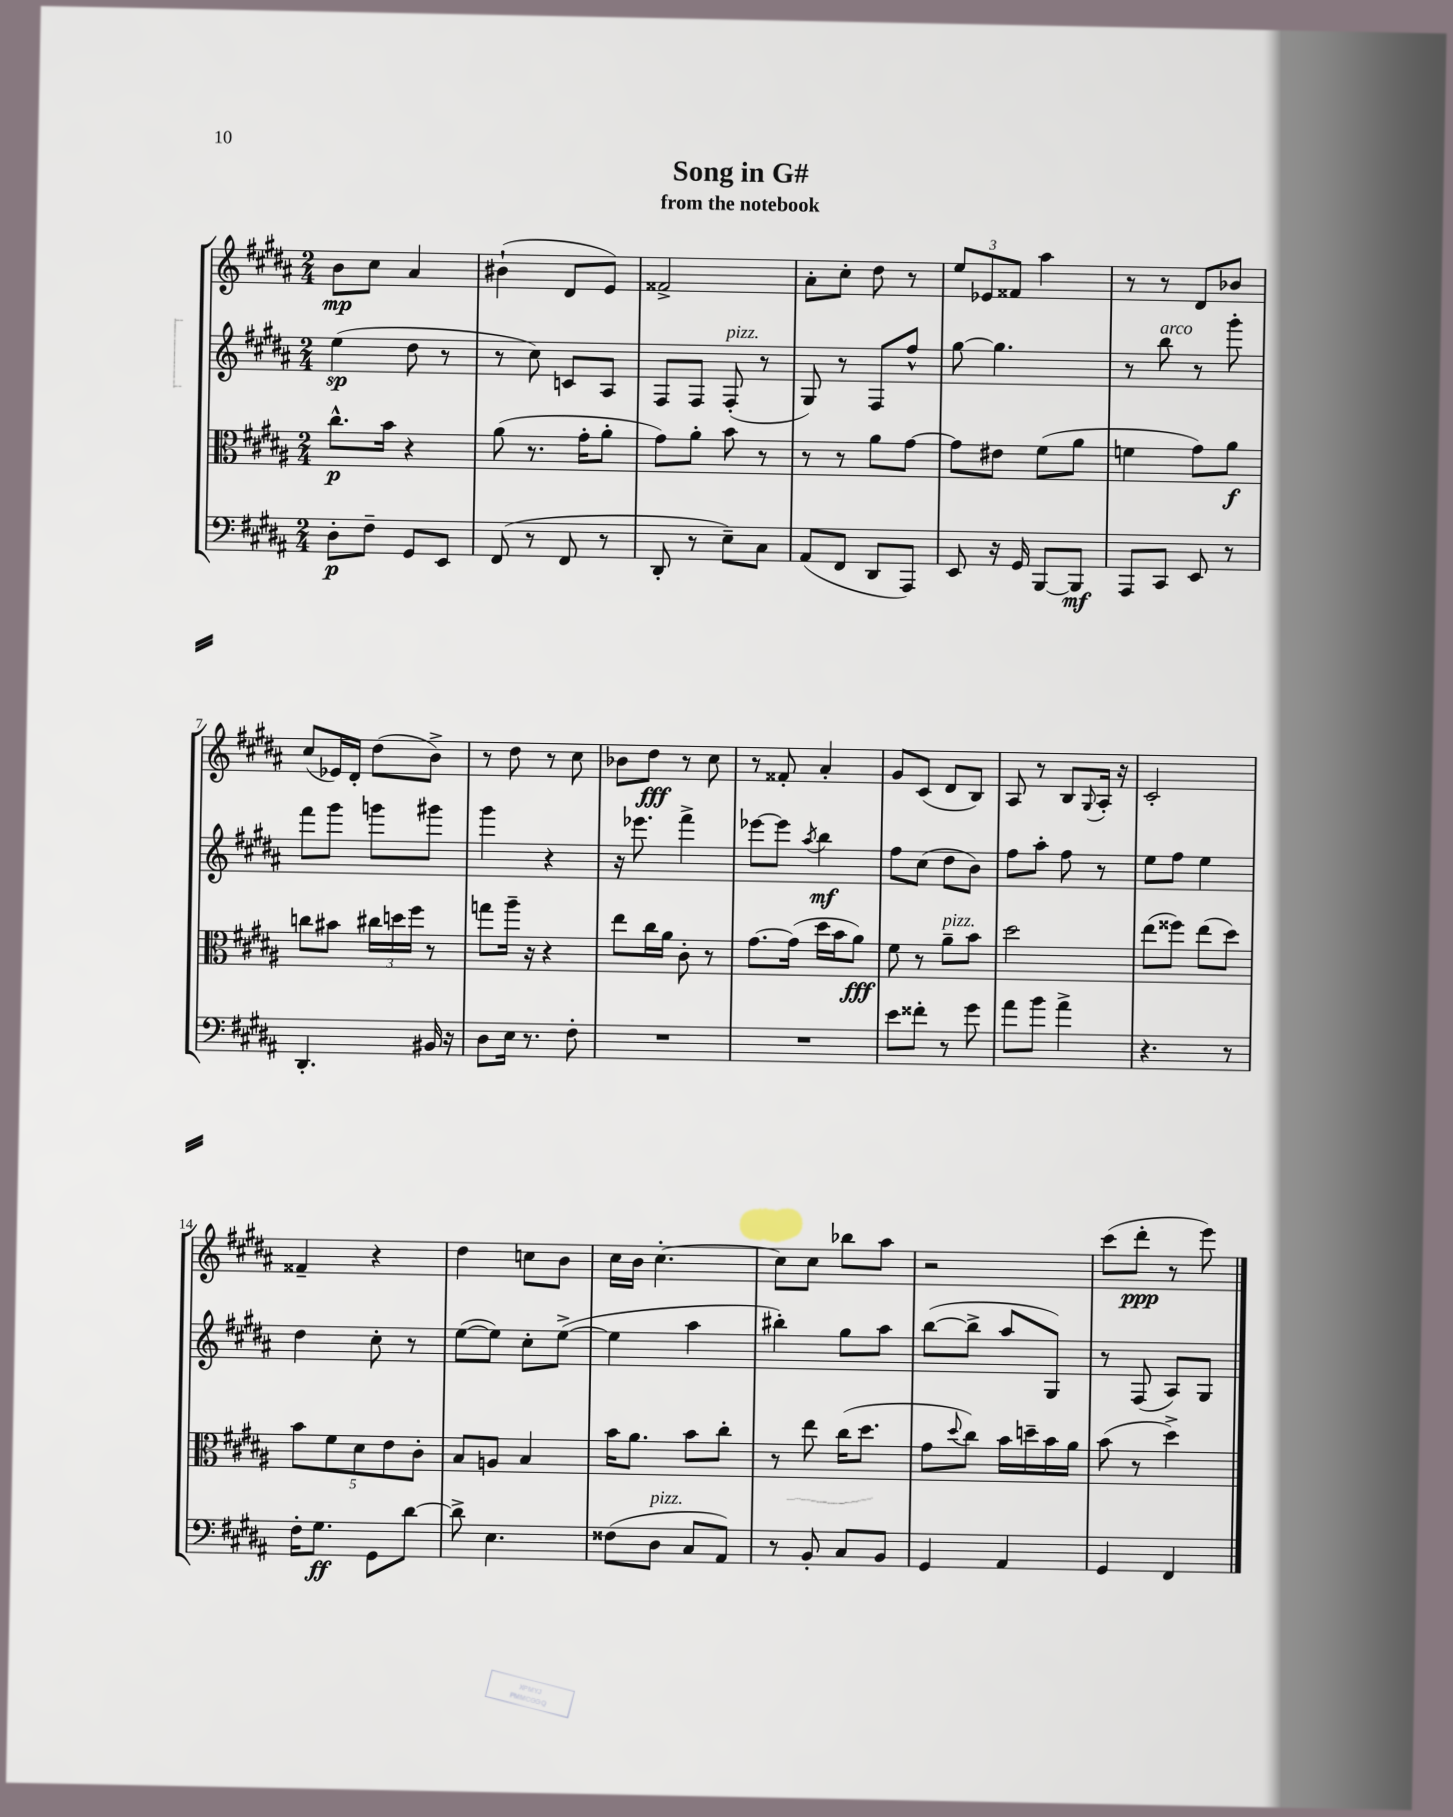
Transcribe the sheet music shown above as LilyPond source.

\header { title = "Song in G#" subtitle = "from the notebook" }
<<
\new StaffGroup <<
\new Staff = "s0" {
    \clef treble \key b \major \numericTimeSignature \time 2/4
    b'8\mp cis''8 ais'4 |
    bis'4-!( dis'8 e'8) |
    fisis'2-> |
    ais'8-. cis''8-. dis''8 r8 |
    \tuplet 3/2 { e''8 ees'8 fisis'8 } ais''4 |
    r8 r8 dis'8 bes'8 |
    cis''8( ees'16) dis'16-. dis''8( b'8->) |
    r8 dis''8 r8 cis''8 |
    bes'8 dis''8\fff r8 cis''8 |
    r8 fisis'8-. ais'4-. |
    gis'8 cis'8( dis'8 b8) |
    ais8 r8 b8 \appoggiatura { gis8 } ais16-. r16 |
    cis'2-. |
    fisis'4-- r4 |
    dis''4 c''8 b'8 |
    cis''16 b'16 cis''4.~-. |
    cis''8 cis''8 bes''8 ais''8 |
    r2 |
    cis'''8( dis'''8-.\ppp r8 e'''8) \bar "|." |
}
\new Staff = "s1" {
    \clef treble \key b \major \numericTimeSignature \time 2/4
    e''4\sp( dis''8 r8 |
    r8 cis''8) c'8 ais8 |
    fis8 fis8 fis8-.^\markup { \italic "pizz." }( r8 |
    gis8) r8 fis8 fis''8-^ |
    gis''8~ gis''4. |
    r8 b''8^\markup { \italic "arco" } r8 gis'''8-. |
    fis'''8 gis'''8 g'''8 gis'''8 |
    gis'''4 r4 |
    r16 ees'''8. fis'''4-> |
    ees'''8~ ees'''8 \acciaccatura { ais''8 } b''4\mf |
    fis''8 cis''8( dis''8 b'8) |
    fis''8 ais''8-. fis''8 r8 |
    e''8 fis''8 e''4 |
    dis''4 cis''8-. r8 |
    e''8~( e''8) cis''8-. e''8~->( |
    e''4 ais''4 |
    bis''4-.) gis''8 ais''8 |
    b''8~( b''8-> ais''8 gis8) |
    r8 fis8( ais8) gis8 \bar "|." |
}
\new Staff = "s2" {
    \clef alto \key b \major \numericTimeSignature \time 2/4
    cis''8.-^\p b'16 r4 |
    ais'8( r8. gis'16-. ais'8-. |
    gis'8) ais'8-. b'8 r8 |
    r8 r8 ais'8 gis'8~ |
    gis'8 eis'8 fis'8( ais'8 |
    f'4 gis'8) ais'8\f |
    c''8 bis'8 \tuplet 3/2 { cis''16 d''16 fis''16 } r8 |
    g''8 ais''16-- r16 r4 |
    e''8 cis''16 ais'16 cis'8-. r8 |
    gis'8.~ gis'16( dis''16 b'16 ais'8\fff) |
    fis'8 r8 ais'8--^\markup { \italic "pizz." } b'8 |
    dis''2 |
    e''8( fisis''8) e''8( dis''8) |
    \tuplet 5/4 { b'8 fis'8 dis'8 e'8 cis'8-. } |
    b8 a8 b4 |
    b'16 ais'8. b'8 cis''8-. |
    r8 e''8 cis''16( dis''8. |
    gis'8 \appoggiatura { dis''8 } cis''8) b'16 d''16-- b'16 ais'16 |
    b'8( r8 dis''4->) \bar "|." |
}
\new Staff = "s3" {
    \clef bass \key b \major \numericTimeSignature \time 2/4
    dis8-.\p fis8-- gis,8 e,8 |
    fis,8( r8 fis,8 r8 |
    dis,8-. r8 e8--) cis8 |
    ais,8( fis,8 dis,8 ais,,8) |
    e,8 r16 gis,16 b,,8~ b,,8\mf |
    ais,,8 cis,8 e,8 r8 |
    dis,4.-. bis,16 r16 |
    dis8 e16 r8. fis8-. |
    R2 |
    R2 |
    e'8 fisis'8-. r8 gis'8 |
    ais'8 b'8 ais'4-> |
    r4. r8 |
    fis16-. gis8.\ff gis,8 dis'8~ |
    dis'8-> e4. |
    fisis8( dis8^\markup { \italic "pizz." } cis8 ais,8) |
    r8 b,8-. cis8 b,8 |
    gis,4 ais,4 |
    gis,4 fis,4 \bar "|." |
}
>>
>>
